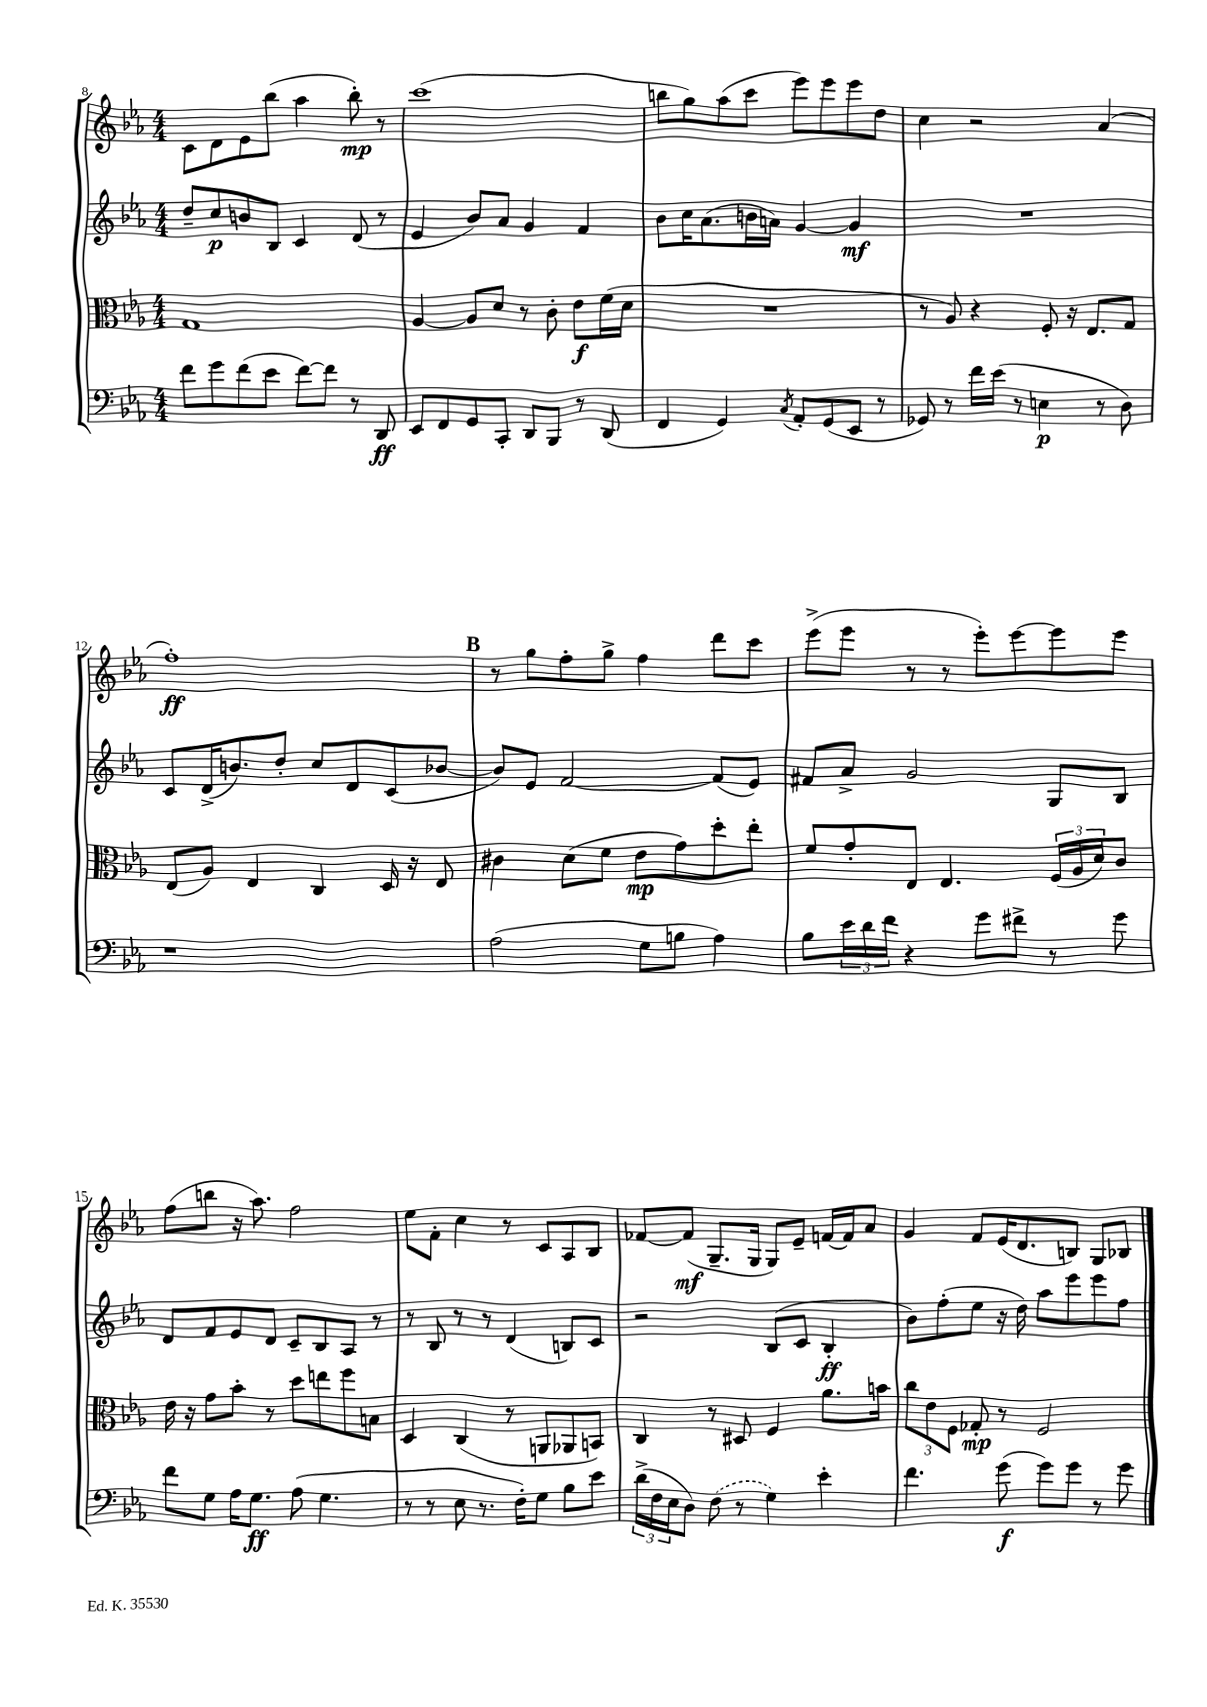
<<
\new StaffGroup <<
\new Staff = "s0" {
    \clef treble \key ees \major \numericTimeSignature \time 4/4
    c'8 d'8 ees'8 bes''8( aes''4 bes''8-.\mp) r8 |
    c'''1( |
    b''8 g''8) aes''8( c'''8 ees'''8) ees'''8 ees'''8 d''8 |
    c''4 r2 aes'4( |
    f''1-.\ff) |
    \mark \markup { \bold "B" } r8 g''8 f''8-. g''8-> f''4 d'''8 c'''8 |
    ees'''8->( ees'''8 r8 r8 ees'''8-.) ees'''8~ ees'''8 ees'''8 |
    f''8( b''8 r16 aes''8.) f''2 |
    ees''8 f'8-. c''4 r8 c'8 aes8 bes8 |
    fes'8~ fes'8\mf( g8.-- g16 g8) ees'8-- f'16~ f'16 aes'8 |
    g'4 f'8 ees'16( d'8. b8) g8 bes8 \bar "|." |
}
\new Staff = "s1" {
    \clef treble \key ees \major \numericTimeSignature \time 4/4
    d''8-- c''8\p b'8 bes8 c'4 d'8( r8 |
    ees'4 bes'8) aes'8 g'4 f'4 |
    bes'8 c''16 aes'8.( b'16 a'16) g'4~ g'4\mf |
    R1 |
    c'8 d'16->( b'8.) d''8-. c''8 d'8 c'8( bes'8~ |
    \mark \markup { \bold "B" } bes'8) ees'8 f'2~ f'8( ees'8) |
    fis'8 aes'8-> g'2 g8 bes8 |
    d'8 f'8 ees'8 d'8 c'8-- bes8 aes8 r8 |
    r8 bes8 r8 r8 d'4( b8) c'8 |
    r2 bes8( c'8 bes4-.\ff |
    bes'8) f''8-.( ees''8 r16 d''16) aes''8 ees'''8 ees'''8 f''8 \bar "|." |
}
\new Staff = "s2" {
    \clef alto \key ees \major \numericTimeSignature \time 4/4
    g1 |
    aes4~ aes8 d'8 r8 c'8-. ees'8\f f'16( d'16 |
    R1 |
    r8 aes8) r4 f8-. r16 ees8. g8 |
    ees8( aes8) ees4 c4 d16 r16 ees8 |
    \mark \markup { \bold "B" } cis'4 d'8( f'8 ees'8\mp g'8) d''8-. ees''8-. |
    f'8 g'8-. ees8 ees4. \tuplet 3/2 { f16( aes16 d'16) } c'8 |
    ees'16 r16 g'8 bes'8-. r8 d''8 e''8 f''8 b8 |
    d4 c4( r8 a,8 aes,8 b,8) |
    c4 r8 dis8 f4 aes'8. b'16 |
    \tuplet 3/2 { c''8 ees'8 f8 } ges8-.\mp r8 f2 \bar "|." |
}
\new Staff = "s3" {
    \clef bass \key ees \major \numericTimeSignature \time 4/4
    f'8 g'8 f'8( ees'8 f'8~) f'8 r8 d,8\ff |
    ees,8 f,8 g,8 c,8-. d,8 bes,,8 r8 d,8( |
    f,4 g,4) \acciaccatura { c8 } aes,8-. g,8( ees,8 r8 |
    ges,8) r8 f'16 ees'16( r8 e4\p r8 d8) |
    r1 |
    \mark \markup { \bold "B" } aes2( g8 b8 aes4) |
    bes8 \tuplet 3/2 { ees'16 d'16 f'16 } r4 g'8 fis'8-> r8 g'8 |
    f'8 g8 aes16 g8.\ff aes8( g4. |
    r8 r8 ees8 r8. f16-.) g8 bes8 ees'8 |
    \tuplet 3/2 { d'16->( f16 ees16 } d8) \once \slurDashed f8( r8 g4) ees'4-. |
    f'4. g'8\f( g'8) g'8 r8 g'8 \bar "|." |
}
>>
>>
\layout { \context { \Score currentBarNumber = #8 } }
